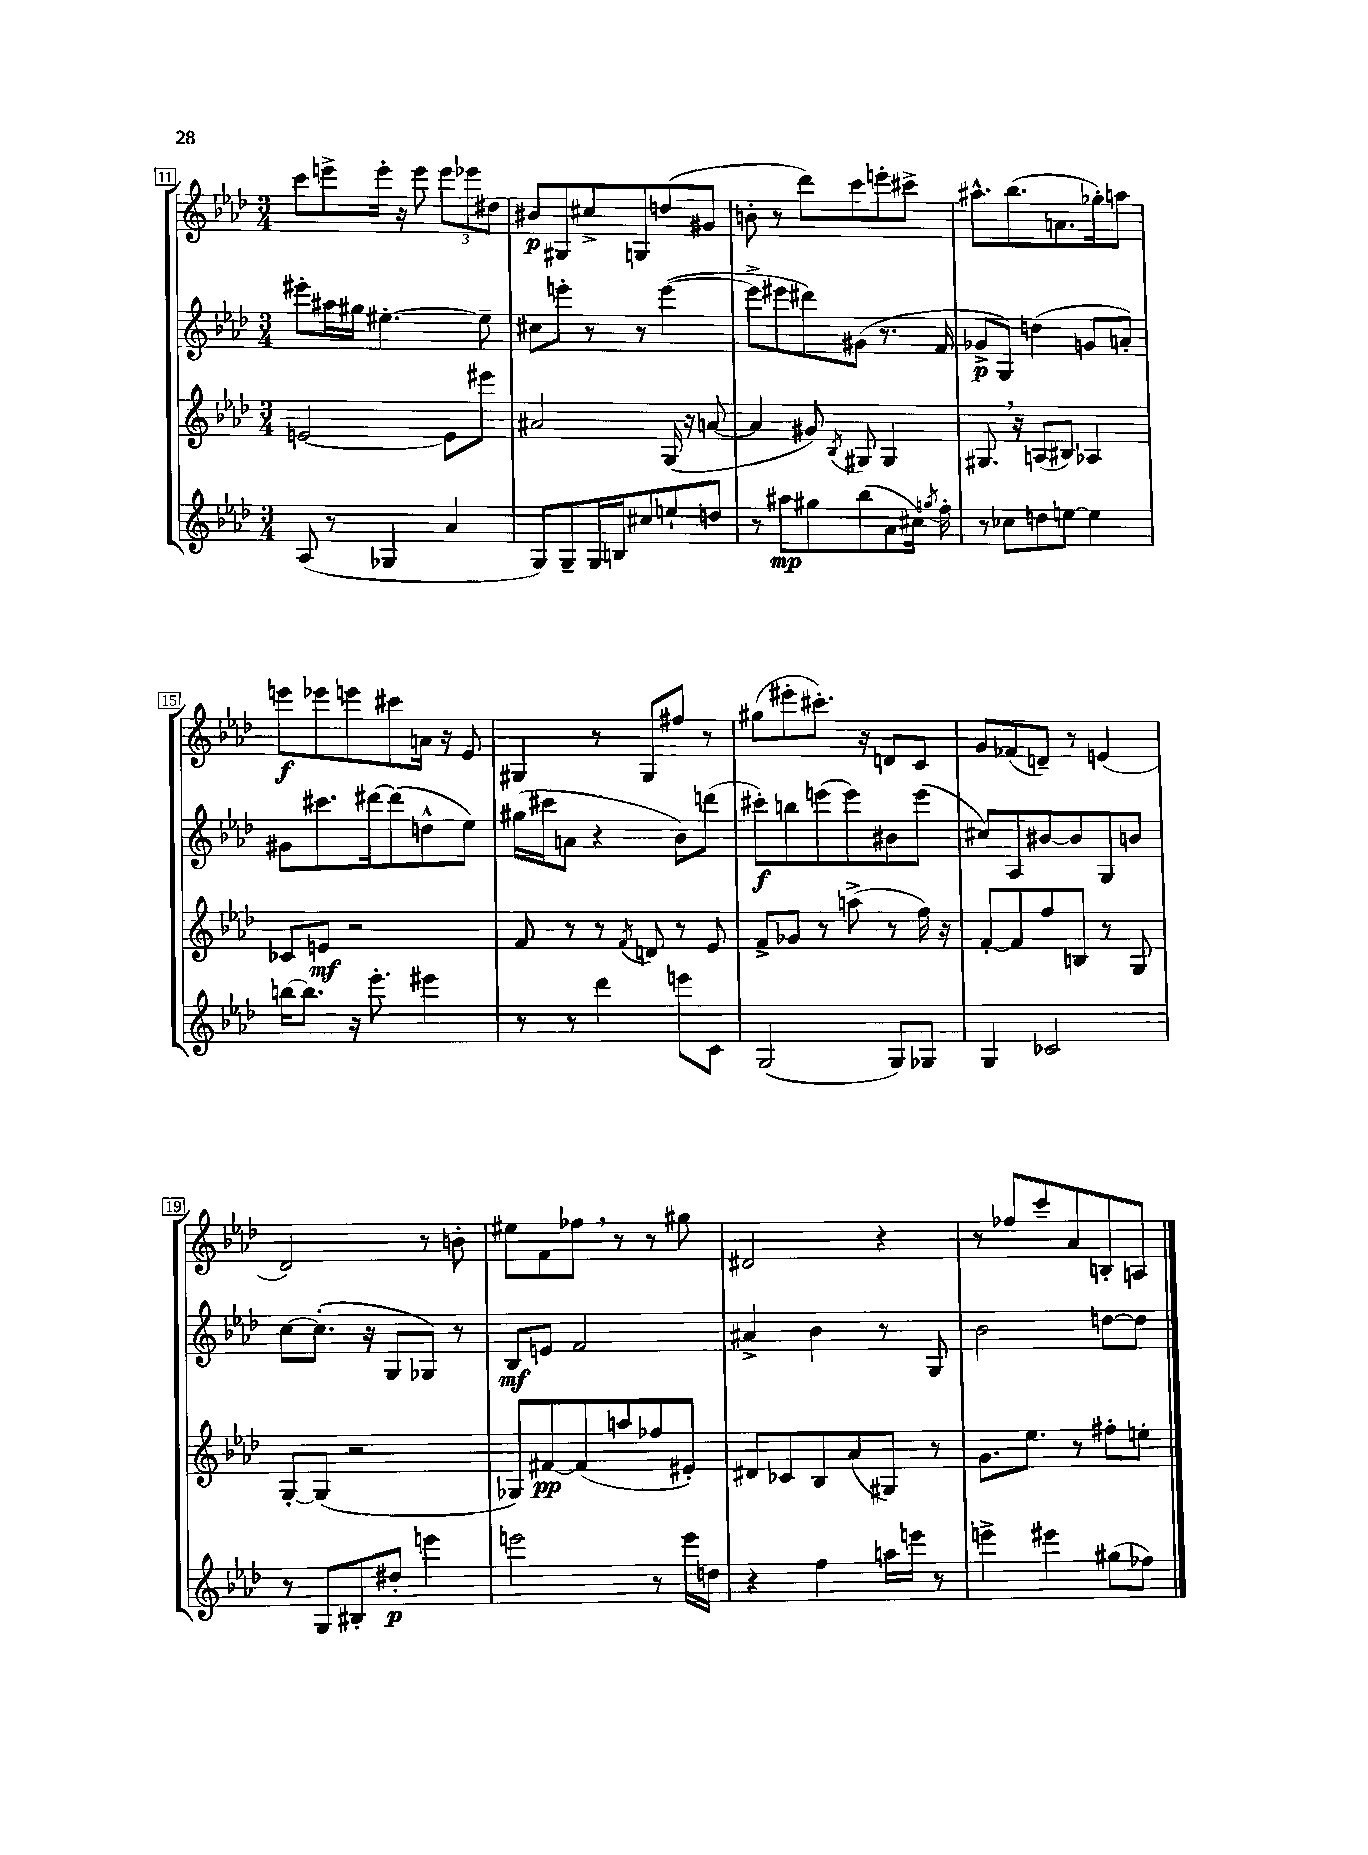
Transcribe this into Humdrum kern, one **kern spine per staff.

**kern	**kern	**kern	**kern
*staff4	*staff3	*staff2	*staff1
*clefG2	*clefG2	*clefG2	*clefG2
*k[b-e-a-d-]	*k[b-e-a-d-]	*k[b-e-a-d-]	*k[b-e-a-d-]
*M3/4	*M3/4	*M3/4	*M3/4
(8A-	[2e	8eee#'	8ccc
8r	.	16aa#	8eee^
.	.	16gg#	.
4G-	.	[4.ee#'	16eee'
.	.	.	16r
.	.	.	8eee
4a-	8e]	.	12eee
.	.	.	12eee-
.	8eee#	8ee#~]	.
.	.	.	12dd#
=	=	=	=
8G)	2a#	8cc#	8b#
8G~	.	8eee'	8G#
16G	.	8r	8cc#^
16B	.	.	.
8cc#	.	8r	8G
8ee`	(16G	([4eee	(8dd
.	16r	.	.
8dd	[8a	.	8g#
=	=	=	=
8r	4a]	8eee^]	8b'
8aa#	.	8eee#	8r
8gg#	8g#)	8ddd#)	8ddd-)
.	8qB-	.	.
(8bb-	8G#	(8g#	8ccc
8a-	4G#	8.r	8eee'
16cc#)	.	.	8ccc#^
8qgg	.	.	.
16ff'	.	16f	.
=	=	=	=
8r	8.G#	8g-^	8.aa#^^
8cc-	.	8G)	.
.	16r	.	(8.bb-
8dd	(8A	(4dd	.
[8ee	8B#)	.	8.a
4ee]	4A-	8g	.
.	.	.	16gg-')
.	.	8a')	8aa
=	=	=	=
[16bb	8c-	8g#	8eee
8.bb]	.	.	.
.	8e	8.ccc#	8eee-
16r	2r	.	8eee
8.eee-'	.	[16ddd#	.
.	.	(8ddd#]	8ccc#
4eee#	.	8dd^^	16a
.	.	.	16r
.	.	8ee-)	8e-
=	=	=	=
8r	8f	(16gg#	4G#
.	.	16ccc#	.
8r	8r	8a	.
4ddd-	8r	4r	8r
.	8qf	.	.
.	8d	.	8G#
8eee	8r	8b-)	8ff#
8c	8e-	(8ddd	8r
=	=	=	=
(2G	8f^	8ccc#')	(8gg#
.	8g-	8bb	8eee#'
.	8r	(8eee	8.ccc#')
.	(8aa^	8eee)	.
.	.	.	16r
8G)	8r	8b#	8d
8G-	16ff)	(8eee	8c
.	16r	.	.
=	=	=	=
4G	[8f'	8cc#)	8g
.	8f]	8A-	(8f-
2c-	8ff	[8b#	8d~)
.	8B	8b#]	8r
.	8r	8G	(4e
.	8G	8b	.
=	=	=	=
8r	[8G'	[8cc	2d-)
8G	(8G]	(8.cc']	.
8B#'	2r	.	.
.	.	16r	.
8dd#'	.	8G	.
4eee	.	8G-)	8r
.	.	8r	8b'
=	=	=	=
2eee	8G-)	8B-	8ee#
.	[8f#	8e	8f
.	(8f#]	2f	8ff-
.	8aa	.	8r
8r	8ff-	.	8r
16eee	8e#')	.	8gg#
16dd	.	.	.
=	=	=	=
4r	8d#	4a#^	2d#
.	8c-	.	.
4ff	8B-	4b-	.
.	(8a-	.	.
16aa	8G#)	8r	4r
16eee	.	.	.
8r	8r	8G	.
=	=	=	=
4eee^	8.g	2b-	8r
.	.	.	8ff-
.	8.ee-	.	.
4eee#	.	.	8ccc~
.	8r	.	8a-
(8gg#	8ff#'	[8dd	8B'
8ff-)	8ee'	8dd]	8A
==	==	==	==
*-	*-	*-	*-
